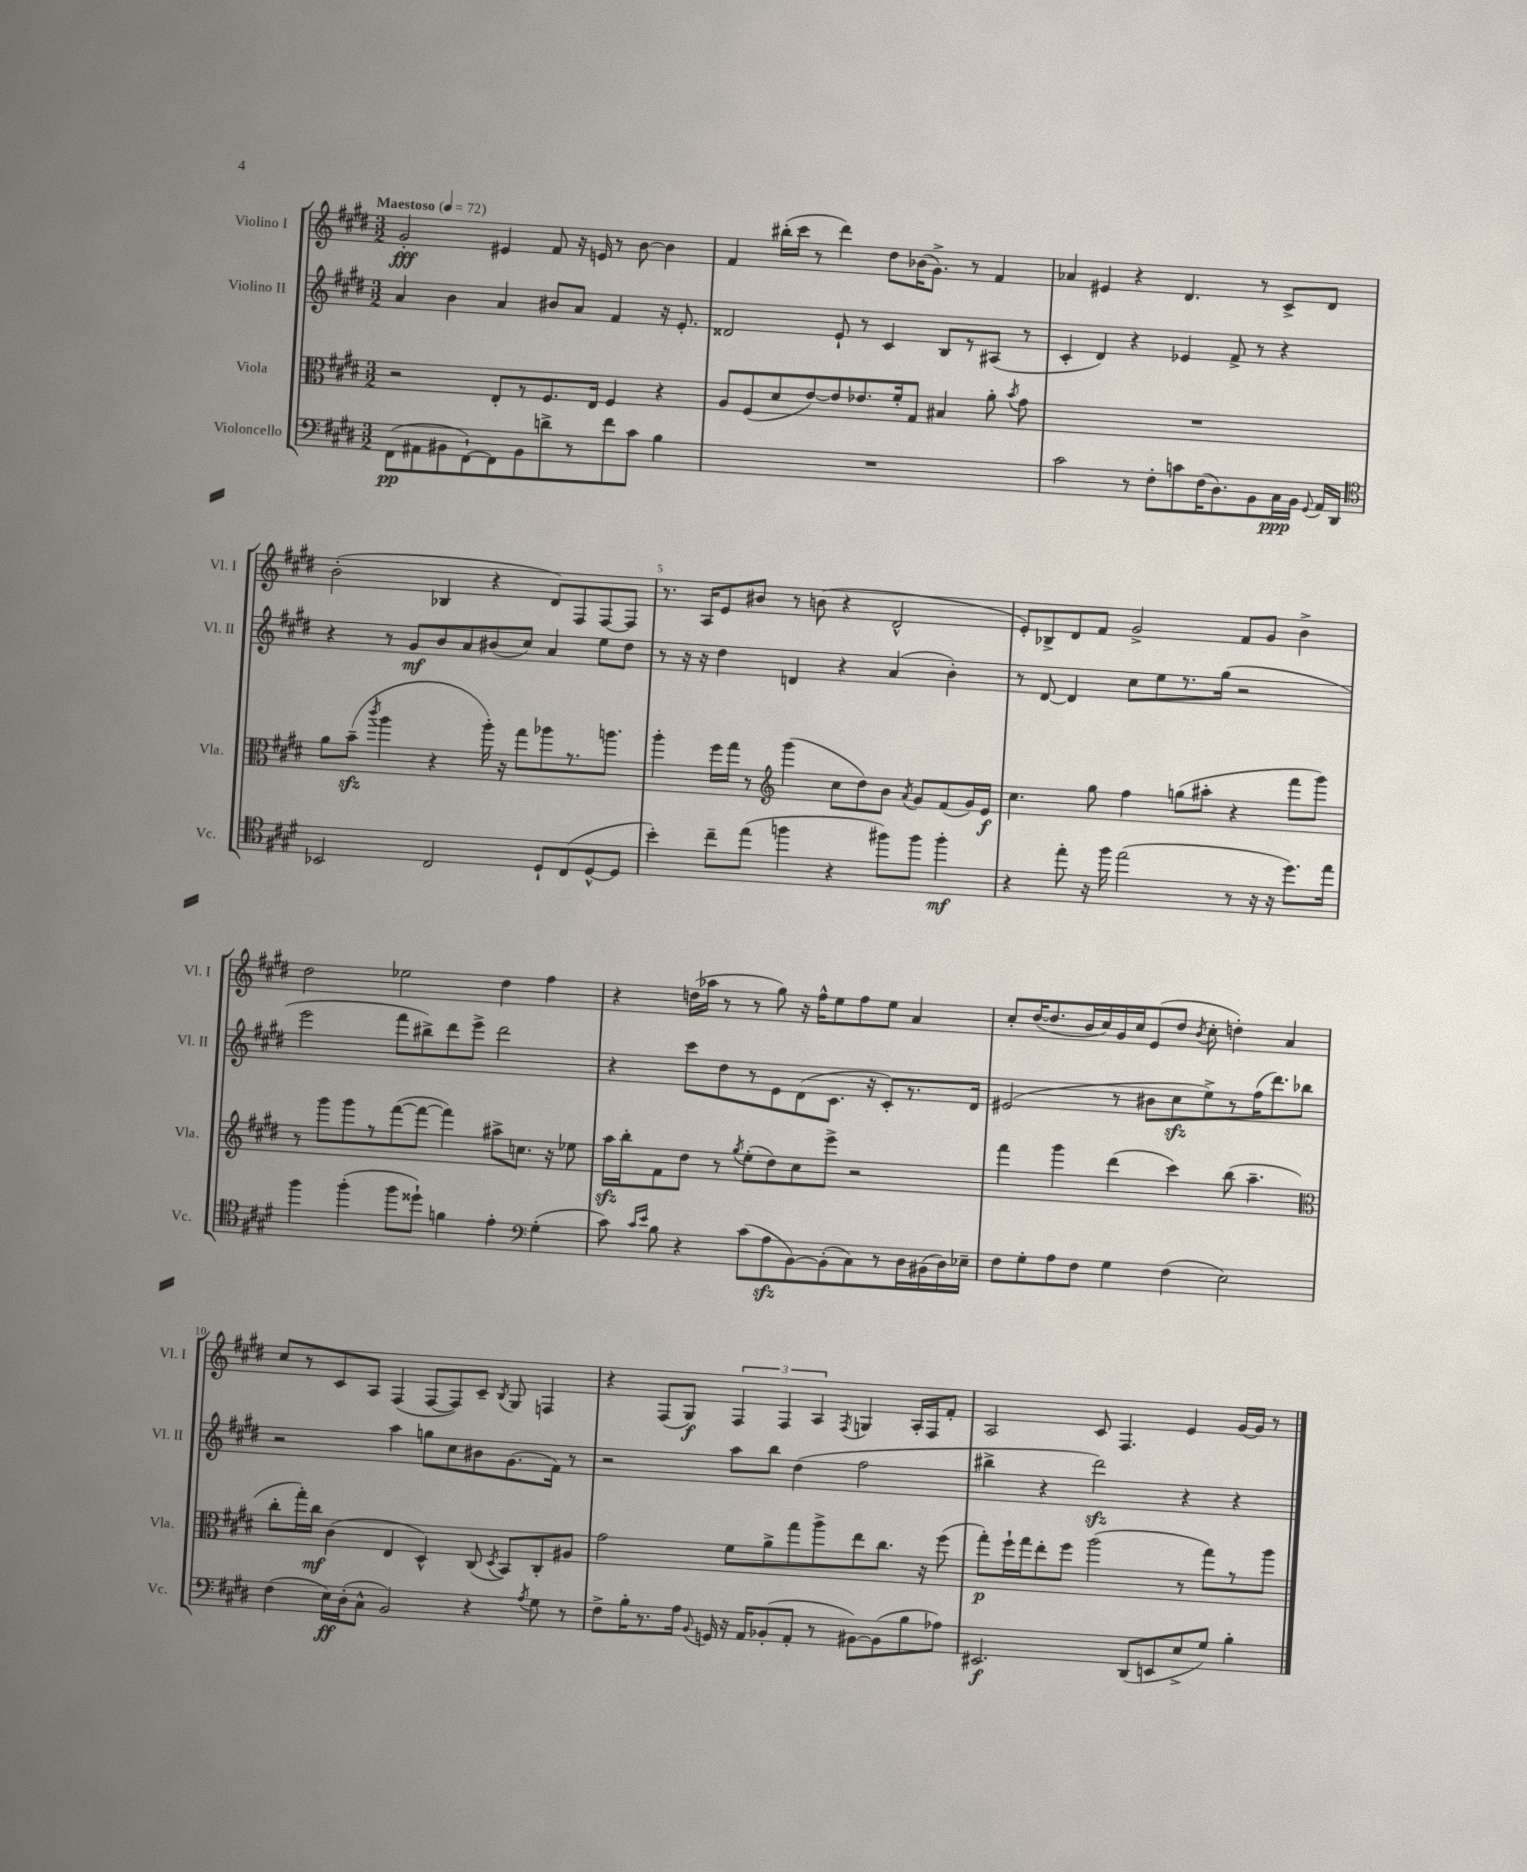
<<
\new StaffGroup <<
\new Staff = "s0" \with { instrumentName = "Violino I" shortInstrumentName = "Vl. I" } {
    \clef treble \key e \major \numericTimeSignature \time 3/2 \tempo "Maestoso" 4 = 72
    \autoBeamOff gis'2-.\fff eis'4 fis'8 r16 e'16 r8 b'8~ b'4 |
    fis'4 bis''16[-.( cis'''16] r8 dis'''4) dis''8[ bes'16( gis'8.]->) r8 fis'4 |
    aes'4 eis'4 r4 dis'4. r8 cis'8[-> dis'8] |
    b'2-.( bes4 r4 dis'8[) fis8 fis8~ fis8] |
    r8. a16[ e'8 bis'8] r8 b'8( r4 dis'2-^ |
    e'8[-.) bes8-> dis'8 fis'8] gis'2-> fis'8[ gis'8] b'4-> |
    dis''2 ees''2 dis''4 fis''4 |
    r4 d''16[( aes''16] r8 r8 gis''8) r16 fis''16[-^ e''8 fis''8 e''8] a'4 |
    cis''8[-. dis''16~( dis''8. b'16 cis''16) gis'16 cis''16 e'8( dis''8] \acciaccatura { b'8 } cis''8-. d''4-.) a'4 |
    cis''8[ r8 cis'8 a8] fis4( fis8[~ fis8) cis'8]-- \acciaccatura { b8 } gis8 f4 |
    r4 fis8[( gis8]\f) \tuplet 3/2 { fis4 fis4 a4 } \acciaccatura { fis8 } g4 a16[-. fis16 fis'8]-. |
    a2 cis'8 fis4. e'4 gis'16[~ gis'16] r8 \bar "|." |
}
\new Staff = "s1" \with { instrumentName = "Violino II" shortInstrumentName = "Vl. II" } {
    \clef treble \key e \major \numericTimeSignature \time 3/2
    \autoBeamOff a'4 b'4 a'4 bis'8[ a'8] fis'4 r16 e'8.-. |
    disis'2 e'8-! r8 cis'4 b8[ r8 ais8]( r8 |
    cis'4-. dis'4) r4 ees'4 fis'8-> r8 r4 |
    r4 r8 gis'8[\mf b'8 a'8 bis'8( cis''8]) a'4 e''8[ dis''8] |
    r8 r16 r16 dis''4 d'4 r4 a'4( b'4-.) |
    r8 dis'8~ dis'4 cis''8[ e''8 r8. gis''16]( r2 |
    e'''2 fis'''8[ bis''8->) dis'''8 e'''8]-> dis'''2 |
    r4 cis'''8[ dis''8 r8 e'8 dis'8( cis'8.] r16 cis'8[-.) r8. dis'16] |
    eis'2( r8 bis'8[ cis''8\sfz e''8->) r8 fis''16( dis'''8.) bes''8] |
    r2 a''4 g''8[ cis''8 bis'8 gis'8.( fis'16]) r8 |
    r2 a''8[ b''8] dis''4( fis''2 |
    bis''4-> r4 dis'''2\sfz) r4 r4 \bar "|." |
}
\new Staff = "s2" \with { instrumentName = "Viola" shortInstrumentName = "Vla." } {
    \clef alto \key e \major \numericTimeSignature \time 3/2
    \autoBeamOff r2 e8[-. r8 fis8. e16] fis4 r4 |
    a8[ fis8( dis'8 e'8~) e'8 ees'8. fis'16-. gis8] bis4 a'8-. \acciaccatura { b'8 } gis'8 |
    R1. |
    a'8[ b'8]--\sfz( \acciaccatura { cis'''8 } a''4 r4 a''16-.) r16 gis''8[ aes''8 r8. a''8.] |
    a''4-. fis''16[ gis''16] r8 \clef treble gis'''4( cis''8[ dis''8) b'8] \acciaccatura { a'8 } gis'8[ fis'8( gis'16) e'16]\f |
    cis''4. gis''8 fis''4 g''8[( ais''8]-. r4 fis'''8[ gis'''8]) |
    r8 gis'''8[ gis'''8 r8 fis'''8~( fis'''8]~ fis'''4) ais''8[-> c''8.] r16 ees''8 |
    a''16[\sfz b''16-. fis'8 dis''8] r8 \acciaccatura { gis''8 } e''8[-.( dis''8) cis''8 e'''8]-> r2 |
    fis'''4 gis'''4 dis'''4( cis'''4) b''8( a''4.-- |
    \clef alto cis''8[-. gis''16-.) cis''16]\mf cis'4( e4 dis4-^) cis8( \acciaccatura { dis8 } b,8[) cis8-. ais8] |
    gis'2 fis'8[ a'8-> gis''8 a''8-> e''8 cis''8.] r16 fis''8( |
    gis''8[-.\p) fis''16-! gis''16 e''8-. fis''8] a''2( r8 gis''8[) r8 a''8] \bar "|." |
}
\new Staff = "s3" \with { instrumentName = "Violoncello" shortInstrumentName = "Vc." } {
    \clef bass \key e \major \numericTimeSignature \time 3/2
    \autoBeamOff fis,8[\pp( ais,8 bis,8 fis,8~-!) fis,8 bis,8 d'8-> r8 fis'8 cis'8] b4 |
    R1. |
    cis'2 r8 fis8[-. c'8 fis16( dis8.) b,8 cis16\ppp b,16] \appoggiatura { gis,8 } a,16[ dis,16] |
    \clef tenor bes,2 cis2 dis8[-! cis8( dis8~-^ dis8] |
    b'4-.) cis''8[-- e''8]( f''4 r4 fis''8[) fis''8] fis''4-.\mf |
    r4 e''8-. r16 fis''16 e''2( r8 r16 r16 dis''8.[) e''16] |
    fis''4 fis''4-.( fis''8[ disis''8]-!) f'4 e'4-. \clef bass gis4-.( |
    cis'8) \grace { cis'16[ e'16] } b8 r4 cis'8[( a8\sfz b,8~) b,8-.( cis8) r8 dis16 bis,16( dis16) ees16]-- |
    fis8[ gis8-. a8 fis8] gis4 fis4( e2) |
    fis4( e16[\ff) dis16-.( cis8]-^ b,2) r4 \acciaccatura { a8 } gis8 r8 |
    fis8[-> b16-. r8. a16] \appoggiatura { b,8 } g,16 r16 a,16[ bes,8-.( a,8]-. r8 bis,8[~) bis,8( b8 aes8]) |
    eis,2.\f dis,8[( e,8 e8-> gis8]) b4-. \bar "|." |
}
>>
>>
\layout { \context { \Score \override BarNumber.break-visibility = ##(#f #t #t) barNumberVisibility = #(every-nth-bar-number-visible 5) } }
